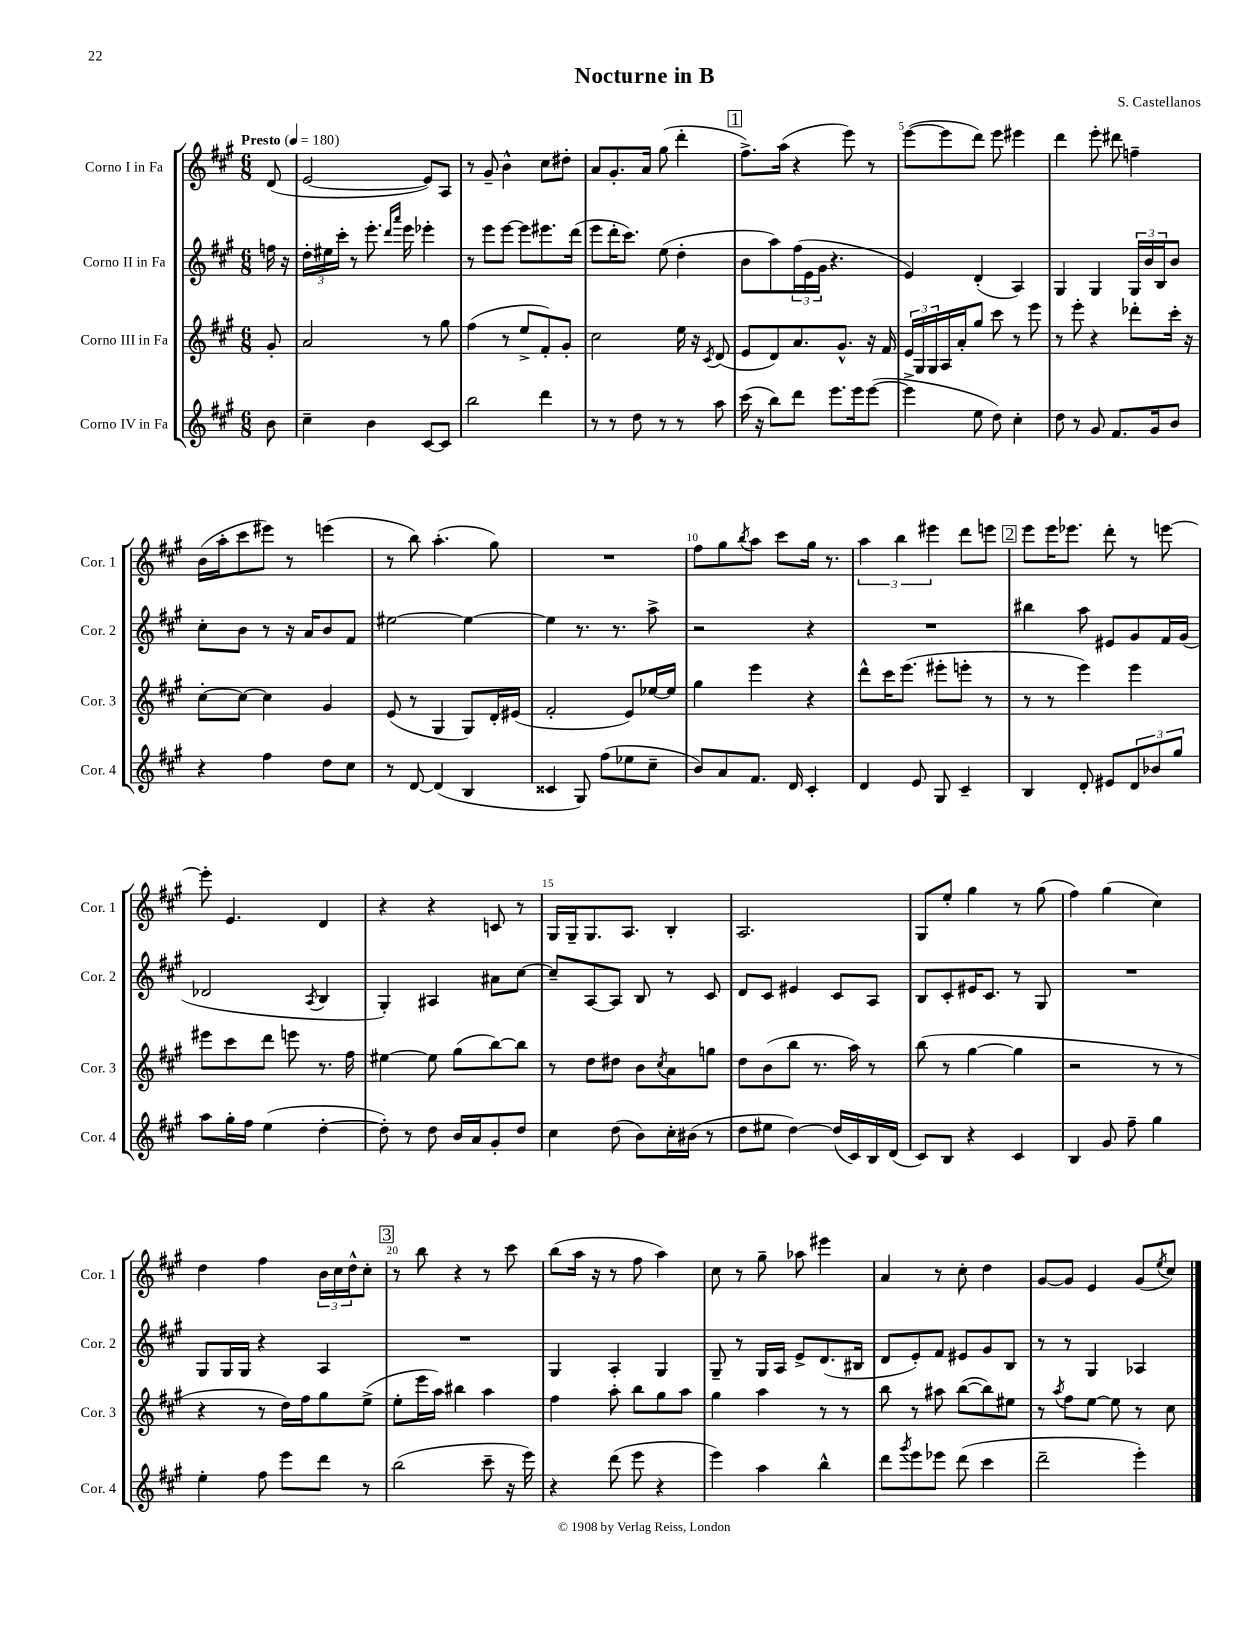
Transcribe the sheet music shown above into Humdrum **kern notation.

**kern	**kern	**kern	**kern
*part4	*part3	*part2	*part1
*staff4	*staff3	*staff2	*staff1
*I"Corno IV in Fa	*I"Corno III in Fa	*I"Corno II in Fa	*I"Corno I in Fa
*I'Cor. 4	*I'Cor. 3	*I'Cor. 2	*I'Cor. 1
*clefG2	*clefG2	*clefG2	*clefG2
*k[f#c#g#]	*k[f#c#g#]	*k[f#c#g#]	*k[f#c#g#]
*M6/8	*M6/8	*M6/8	*M6/8
*MM180	*MM180	*MM180	*MM180
=	=	=	=
!	!	!	!LO:TX:a:B:t=Presto
8b\	8g#'/	16ffn\	(8d/
.	.	16r	.
=1	=1	=1	=1
4cc#~\	2a/	24dd'\LL	[2e/
.	.	24ee#X\	.
.	.	24ccc#'\JJ	.
.	.	8r	.
4b\	.	8.eee'\	.
.	.	16qqddd/LL	.
.	.	16qqaaa/JJ	.
.	.	16eee\	.
[8c#/L	8r	4eee-X'\	8e/L])
8c#/J]	8gg#\	.	8A/J
=2	=2	=2	=2
2bb\	(4ff#\	8r	8r
.	.	8eee\L	8g#~/
.	8r	[8eee\J	4b^^\
.	8ee^/L	8eee\L]	.
4ddd\	8f#'/)	8.eee#X\	8cc#\L
.	8g#'/J	.	8dd#X'\J
.	.	(16ddd\Jk	.
=3	=3	=3	=3
8r	2cc#\	8eee\L	8a/L
8r	.	16ddd'\K	8.g#'/
.	.	8.ccc#\J)	.
8dd\	.	.	.
.	.	.	16a/Jk
8r	.	(8ee\	(8gg#\
8r	16ee\	4dd'\	4ddd'\
.	16r	.	.
.	8qc#/	.	.
8aa\	(8d/	.	.
!!LO:REH:place=s1:t=1
=4	=4	=4	=4
(16ccc#\	8e/L	8b\L	8.ff#^\L)
16r	.	.	.
8bb\L)	8d/)	8aa\)	.
.	.	.	(16aa\Jk
8ddd\J	8.a/	(24ff#\L	4r
.	.	24e\	.
.	.	24g#\JJ	.
8.eee\L	.	4.r	.
.	8.g#^^/J	.	.
.	.	.	8eee\)
16eee\k	.	.	.
([8eee\J	16r	.	8r
.	16f#/	.	.
=5	=5	=5	=5
4eee^\]	24e/LL	4e/)	([8eee\L
.	24G#/	.	.
.	24G#/	.	.
.	16A/	.	8eee\]
.	16a'/J	.	.
8ee\	8gg#/J	(4d'/	8ddd\J)
8dd\)	8ccc#\	.	8eee\
4cc#'\	8r	4A/)	4eee#X\
.	8eee\	.	.
=6	=6	=6	=6
8dd\	8r	4G#/	4ddd\
8r	8eee'\	.	.
8g#/	4r	4G#/	8eee'\
8.f#/L	.	.	8ddd#X\
.	8ddd-X'\L	24G#/LL	4ffn~\
.	.	24b/	.
16g#/k	.	.	.
.	.	24B/J	.
8b/J	16ccc#'\Jk	8b/J	.
.	16r	.	.
!!LO:LB:g=z
=7	=7	=7	=7
4r	[8cc#'\L	8cc#'\L	(16b\LL
.	.	.	16aa'\J
.	8cc#\J_	8b\J	8ccc#\
4ff#\	4cc#\]	8r	8eee#X\J)
.	.	16r	8r
.	.	16a/KL	.
8dd\L	4g#/	8b/	(4eeen\
8cc#\J	.	8f#/J	.
=8	=8	=8	=8
8r	(8e/	[2ee#X\	8r
[8d/	8r	.	8bb\)
(4d/]	4G#/	.	(4.aa'\
4B/	8G#/L)	4ee#\_	.
.	16d'/L	.	8gg#\)
.	(16e#X/JJ	.	.
=9	=9	=9	=9
4c##X/	2f#'/	4ee#\]	2.r
8G#/)	.	8.r	.
(8ff#\L	.	.	.
.	.	8.r	.
8ee-X\	8e/L)	.	.
8cc#~\J	[16ee-X/L	8aa^\	.
.	16ee-/JJ]	.	.
=10	=10	=10	=10
8b/L)	4gg#\	2r	8ff#\L
8a/	.	.	8gg#\
.	.	.	8qbb/
8.f#/J	4eee\	.	8aa\J
.	.	.	8ccc#\L
16d/	.	.	.
4c#'/	4r	4r	16gg#\Jk
.	.	.	8.r
=11	=11	=11	=11
4d/	8ddd^^\L	2.r	6aa\
.	16ccc#\K	.	.
.	.	.	6bb\
.	(8.eee\J	.	.
8e/	.	.	.
.	.	.	6eee#X\
8G#/	8eee#X'\L	.	.
4c#~/	8eeen'\J	.	8ddd\L
.	8r	.	8eeen\J
!!LO:REH:place=s1:t=2
=12	=12	=12	=12
4B/	8r	4bb#X\	8eee\L
.	8r	.	16eee\K
.	.	.	8.eee-X\J
8d'/	4eee\)	8aa\	.
8e#X/L	.	8e#X/L	8ddd'\
12d/	4eee\	8g#/	8r
12b-X/	.	.	.
.	.	16f#/L	[8eeen\
12gg#/J	.	.	.
.	.	(16g#/JJ	.
!!LO:LB:g=z
=13	=13	=13	=13
8aa\L	8eee#X\L	2d-X/	8eee'\]
16gg#'\L	8ccc#\	.	4.e/
16ff#\JJ	.	.	.
(4ee\	8ddd\J	.	.
.	8eeen\	.	.
.	.	8qA/	.
[4dd'\	8.r	4B/	4d/
.	16ff#\	.	.
=14	=14	=14	=14
8dd'\])	[4ee#X\	4G#'/)	4r
8r	.	.	.
8dd\	8ee#\]	4A#X/	4r
16b/LL	(8gg#\L	.	.
16a/J	.	.	.
8g#'/	[8bb\)	8a#X\L	8cn/
8dd/J	8bb\J]	[8cc#\J	8r
=15	=15	=15	=15
4cc#\	8r	8cc#~/L]	16G#/LL
.	.	.	16G#~/J
.	8dd\L	[8A/	8.G#/
(8dd\	8dd#X\J	8A/J]	.
.	.	.	8.A/J
8b\L)	8b\L	8B/	.
.	8qcc#/	.	.
16cc#'\L	8a\	8r	4B'/
(16b#X\JJ	.	.	.
8r	8ggn\J	8c#/	.
=16	=16	=16	=16
8dd\L	8dd\L	8d/L	2.A/
8ee#X\J	(8b\	8c#/J	.
[4dd\)	8bb\J	4e#X/	.
.	8.r	.	.
(16dd/LL]	.	8c#/L	.
16c#/)	16aa\)	.	.
16B/	8r	8A/J	.
(16d/JJ	.	.	.
=17	=17	=17	=17
8c#/L)	(8bb\	8B/L	8G#/L
8B/J	8r	8c#'/	8ee'/J
4r	[4gg#\	16e#X/K	4gg#\
.	.	8.c#/J	.
4c#/	4gg#\]	8r	8r
.	.	8G#/	(8gg#\
=18	=18	=18	=18
4B/	2r	2.r	4ff#\)
8g#/	.	.	(4gg#\
8ff#~\	.	.	.
4gg#\	8r	.	4cc#\)
.	8r	.	.
!!LO:LB:g=z
=19	=19	=19	=19
4ee'\	4r	8G#/L	4dd\
.	.	16G#/L	.
.	.	16G#/JJ	.
8ff#\	8r	4r	4ff#\
8eee\L	16dd\LL)	.	.
.	16ff#\J	.	.
8ddd\J	8gg#\	4A/	24b\LL
.	.	.	24cc#\
.	.	.	24dd^^\J
8r	(8ee^\J	.	8cc#'\J
!!LO:REH:place=s1:t=3
=20	=20	=20	=20
(2bb\	8ee'\L	2.r	8r
.	16eee\L	.	8bb\
.	16aa\JJ)	.	.
.	4bb#X\	.	4r
8ccc#~\	4aa\	.	8r
16r	.	.	8ccc#\
16eee\)	.	.	.
=21	=21	=21	=21
4r	4ff#\	4G#/	(8bb\L
.	.	.	16aa\Jk
.	.	.	16r
(8ddd\	8aa'\	4A'/	8r
8eee\	8bb\L	.	8ff#\
4r	8gg#\	4G#/	4aa\)
.	8aa\J	.	.
=22	=22	=22	=22
4eee\)	4gg#\	8G#~/	8cc#\
.	.	8r	8r
4aa\	4aa\	16G#/LL	8gg#~\
.	.	16A/JJ	.
.	.	8e^/L	8aa-X\
4bb^^\	8r	(8.d/	4eee#X\
.	8r	.	.
.	.	16B#X/Jk	.
=23	=23	=23	=23
8ddd\L	8bb\	8d/L	4a/
8qggg#/	.	.	.
8eee\	8r	8e'/)	.
8eee-X\J	8aa#X\	8f#/J	8r
(8ddd\	([8bb\L	8e#X/L	8cc#'\
4ccc#\	8bb\])	8g#/	4dd\
.	8ee#X\J	8B/J	.
=24	=24	=24	=24
2ddd~\	8r	8r	[8g#/L
.	8qaa/	.	.
.	8ff#\L	8r	8g#/J]
.	[8ee\J	4G#/	4e/
.	8ee\]	.	.
4eee'\)	8r	4A-X/	(8g#/L
.	.	.	8qee/
.	8cc#\	.	8cc#/J)
==	==	==	==
*-	*-	*-	*-
